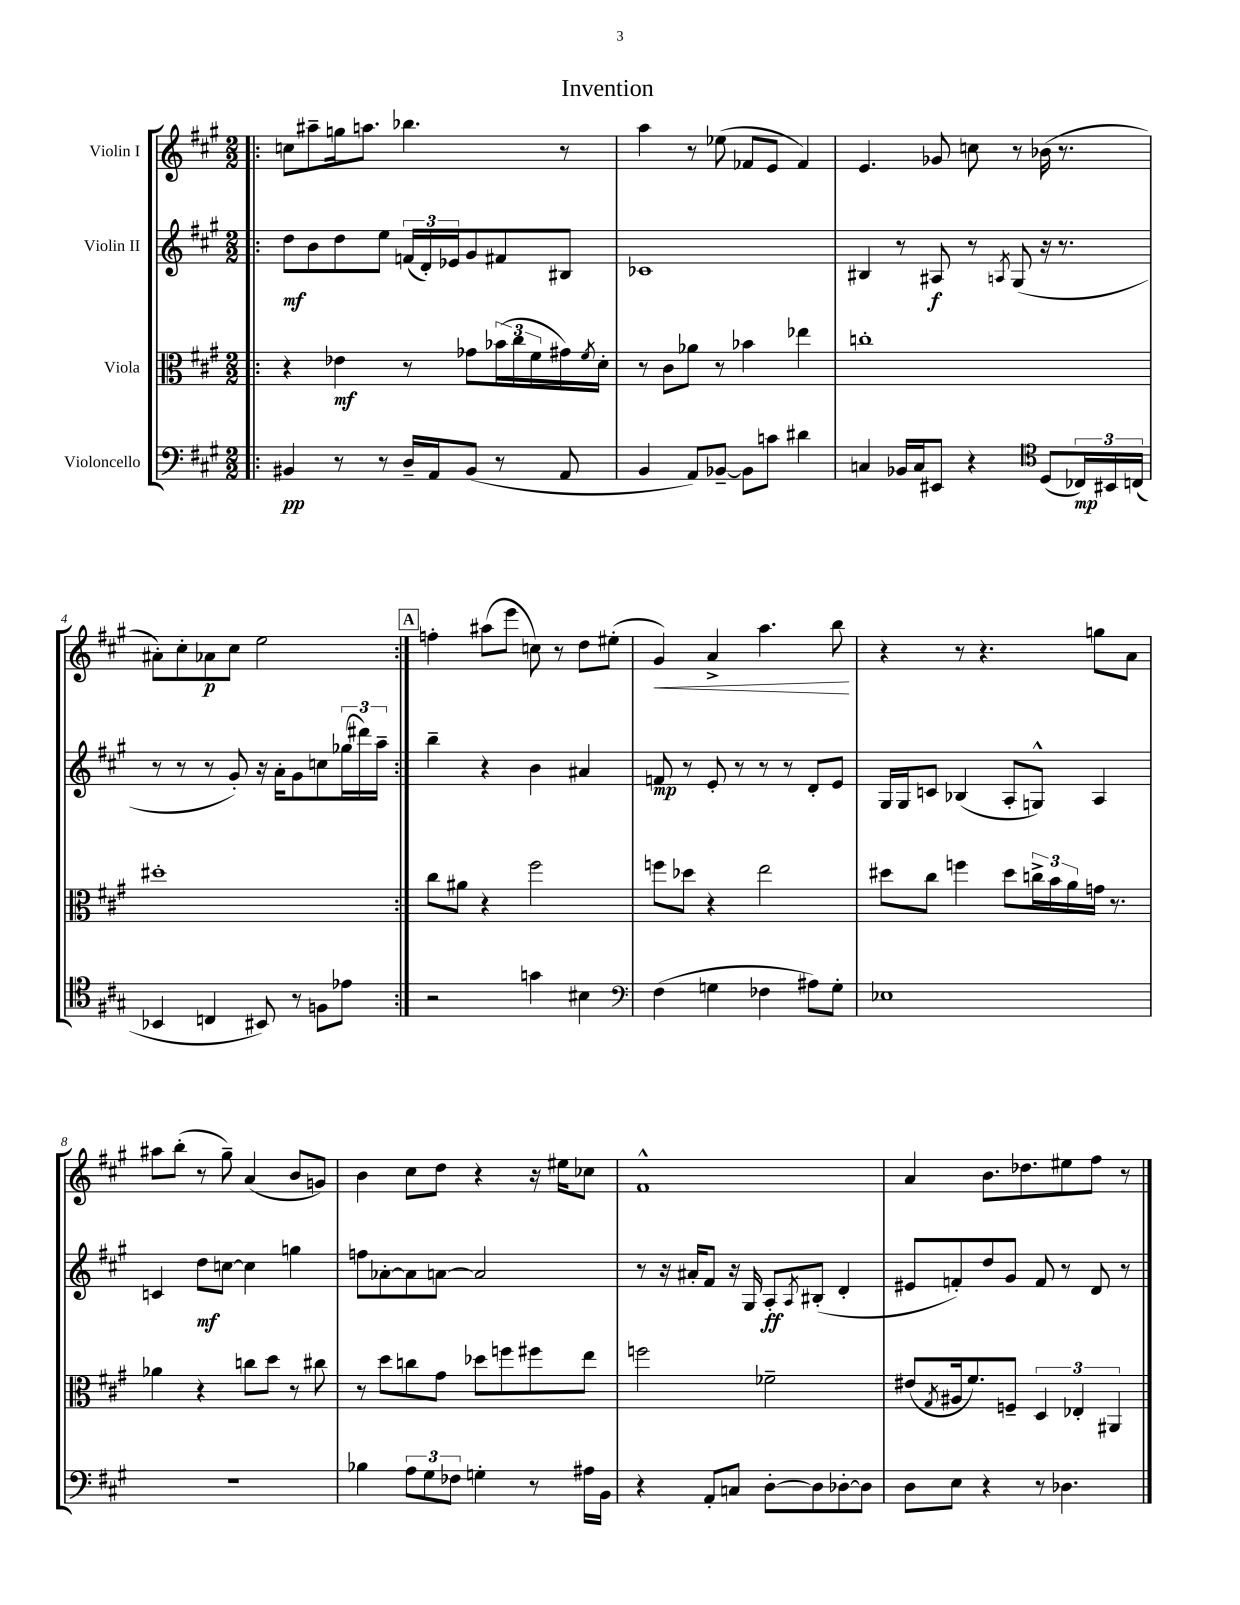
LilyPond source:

\header { title = "Invention" }
<<
\new StaffGroup <<
\new Staff = "s0" \with { instrumentName = "Violin I" } {
    \clef treble \key a \major \numericTimeSignature \time 2/2
    \repeat volta 2 { \bar ".|:" c''8 ais''8-- g''16 a''8. bes''4. r8 |
    a''4 r8 ees''8( fes'8 e'8 fes'4) |
    e'4. ges'8 c''8 r8 bes'16( r8. |
    ais'8-.) cis''8-. aes'8\p cis''8 e''2 | }
    \mark \markup { \box "A" } f''4-. ais''8( e'''8 c''8) r8 d''8 eis''8-.( |
    gis'4\<) a'4-> a''4. b''8\! |
    r4 r8 r4. g''8 a'8 |
    ais''8 b''8-.( r8 gis''8--) a'4( b'8 g'8) |
    b'4 cis''8 d''8 r4 r16 eis''16 ces''8 |
    fis'1-^ |
    a'4 b'8. des''8. eis''8 fis''8 r8 \bar "|." |
}
\new Staff = "s1" \with { instrumentName = "Violin II" } {
    \clef treble \key a \major \numericTimeSignature \time 2/2
    \repeat volta 2 { \bar ".|:" d''8\mf b'8 d''8 e''8 \tuplet 3/2 { f'16( d'16-.) ees'16 } gis'8 fis'8 bis8 |
    ces'1 |
    bis4 r8 ais8\f r8 \acciaccatura { a8 } gis8( r16 r8. |
    r8 r8 r8 gis'8-.) r16 a'16-. gis'8 c''8 \tuplet 3/2 { ges''16( dis'''16) a''16-- } | }
    \mark \markup { \box "A" } b''4-- r4 b'4 ais'4 |
    f'8\mp r8 e'8-. r8 r8 r8 d'8-. e'8 |
    gis16 gis16 c'8 bes4( a8-. g8-^) a4 |
    c'4 d''8\mf c''8~ c''4 g''4 |
    f''8 aes'8~-. aes'8 a'8~ a'2 |
    r8 r16 ais'16-. fis'8 r16 gis16 a8-.\ff \acciaccatura { a8 } bis8-.( d'4-. |
    eis'8 f'8-.) d''8 gis'8 f'8 r8 d'8 r8 \bar "|." |
}
\new Staff = "s2" \with { instrumentName = "Viola" } {
    \clef alto \key a \major \numericTimeSignature \time 2/2
    \repeat volta 2 { \bar ".|:" r4 ees'4\mf r8 ges'8 \tuplet 3/2 { bes'16( cis''16 fis'16 } gis'16) \acciaccatura { fis'8 } d'16-. |
    r8 cis'8 aes'8 r8 bes'4 ees''4 |
    c''1-. |
    dis''1-. | }
    \mark \markup { \box "A" } cis''8 ais'8 r4 fis''2 |
    f''8 des''8 r4 e''2 |
    dis''8 cis''8 f''4 dis''8 \tuplet 3/2 { c''16-> b'16 a'16 } g'16 r8. |
    aes'4 r4 c''8 d''8 r8 cis''8 |
    r8 d''8 c''8 gis'8 des''8 f''8 fis''8 e''8 |
    f''2 fes'2-- |
    eis'8( \acciaccatura { gis8 } ais16 fis'8.) f8-- \tuplet 3/2 { d4 ees4-. ais,4 } \bar "|." |
}
\new Staff = "s3" \with { instrumentName = "Violoncello" } {
    \clef bass \key a \major \numericTimeSignature \time 2/2
    \repeat volta 2 { \bar ".|:" bis,4\pp r8 r8 d16-- a,16 bis,8( r8 a,8 |
    b,4 a,8) bes,8~-- bes,8 c'8 dis'4 |
    c4 bes,16 c16 eis,8 r4 \clef tenor d8( \tuplet 3/2 { ces16\mp) bis,16 c16( } |
    bes,4 c4 bis,8) r8 f8 ees'8 | }
    \mark \markup { \box "A" } r2 g'4 bis4 |
    \clef bass fis4( g4 fes4 ais8) g8-. |
    ees1 |
    R1 |
    bes4 \tuplet 3/2 { a8 gis8 fes8 } g4-. r8 ais16 b,16 |
    r4 a,8-. c8 d8~-. d8 des8~-. des8 |
    d8 e8 r4 r8 des4. \bar "|." |
}
>>
>>
